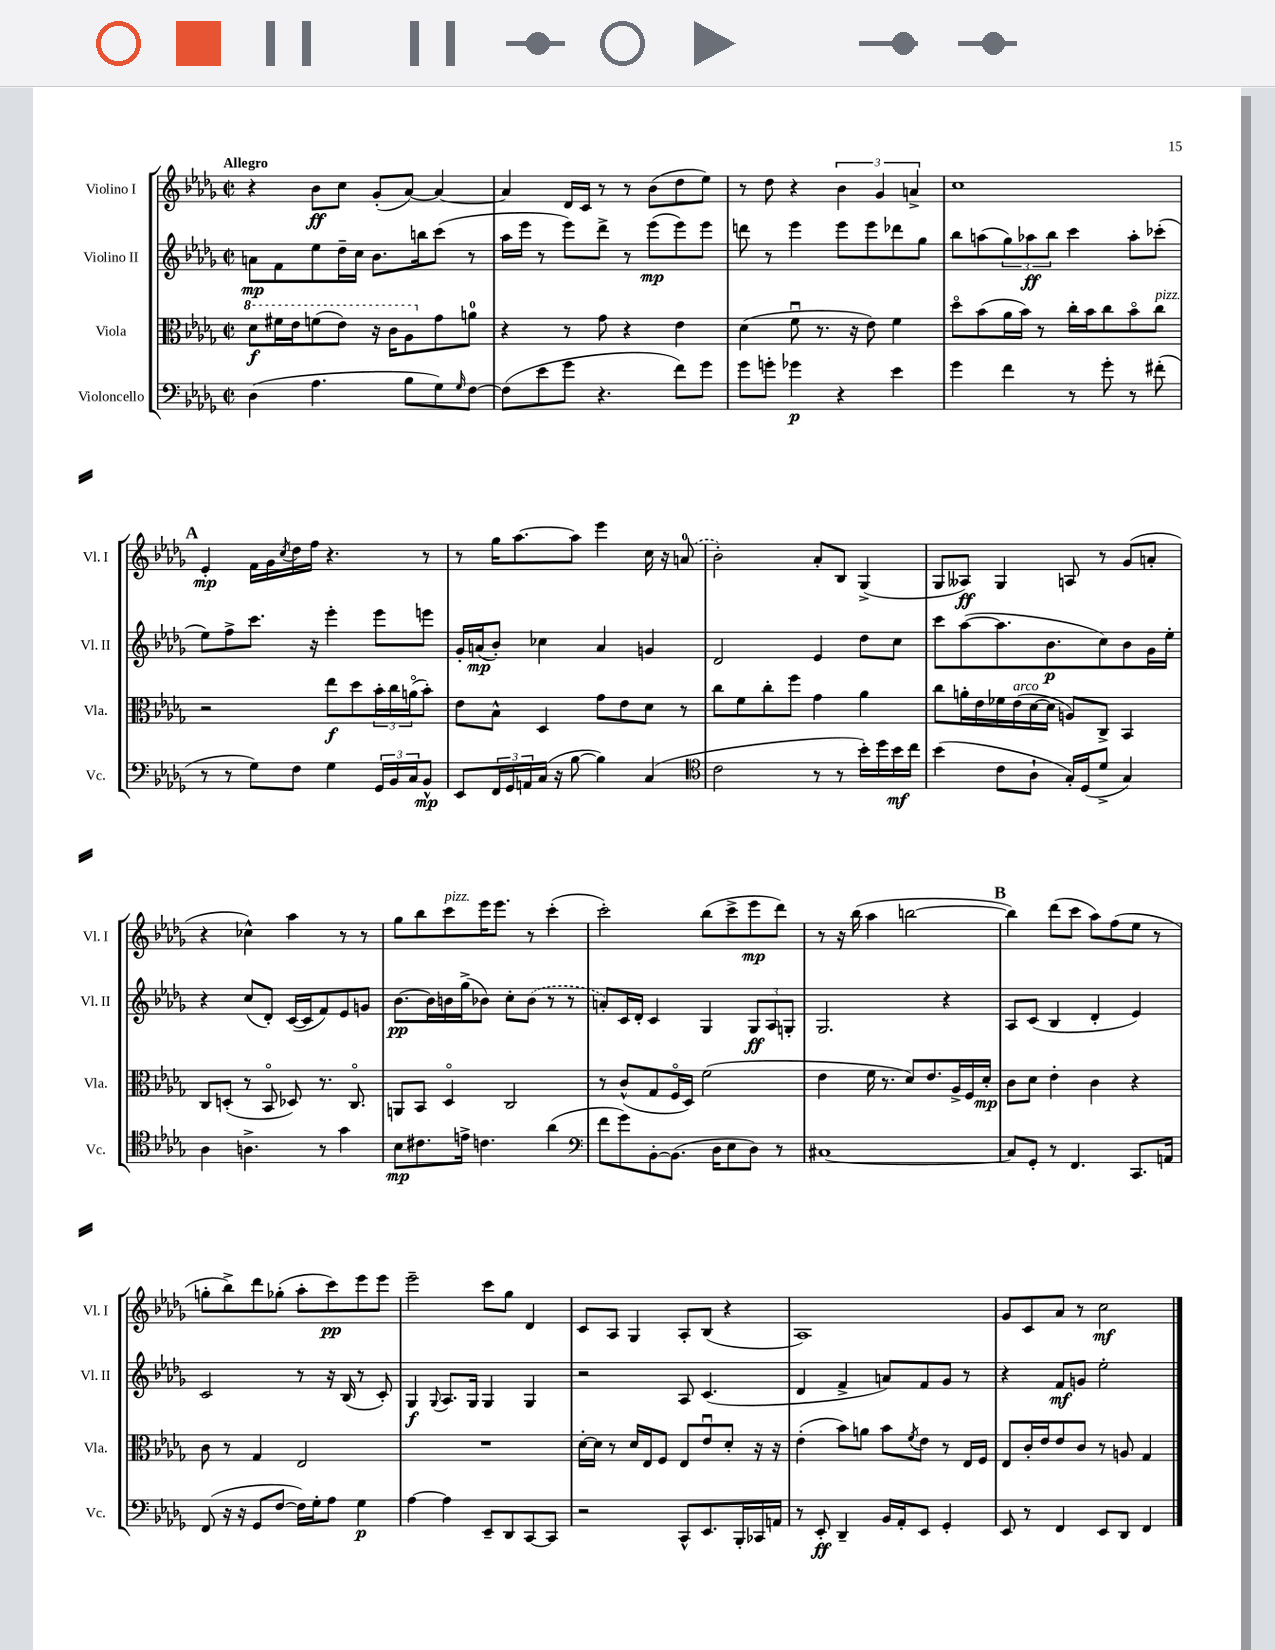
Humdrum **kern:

**kern	**dynam	**kern	**dynam	**kern	**dynam	**kern	**dynam
*part4	*part4	*part3	*part3	*part2	*part2	*part1	*part1
*staff4	*staff4	*staff3	*staff3	*staff2	*staff2	*staff1	*staff1
*I"Violoncello	*	*I"Viola	*	*I"Violino II	*	*I"Violino I	*
*I'Vc.	*	*I'Vla.	*	*I'Vl. II	*	*I'Vl. I	*
*clefF4	*	*clefC3	*	*clefG2	*	*clefG2	*
*k[b-e-a-d-g-]	*	*k[b-e-a-d-g-]	*	*k[b-e-a-d-g-]	*	*k[b-e-a-d-g-]	*
*M2/2	*	*M2/2	*	*M2/2	*	*M2/2	*
*met(c|)	*	*met(c|)	*	*met(c|)	*	*met(c|)	*
*	*	*8va	*	*	*	*	*
=1	=1	=1	=1	=1	=1	=1	=1
!	!	!	!	!	!	!LO:TX:a:B:t=Allegro	!
(4D-\	.	8dd-\L	f	8an\L	mp	4r	.
.	.	16ff#X\L	.	8f\	.	.	.
.	.	16ee-\J	.	.	.	.	.
4.A-\	.	(8ffn\	.	8ee-\	.	8b-\L	ff
.	.	8ee-\J)	.	16dd-~\L	.	8cc\J	.
.	.	.	.	16cc\JJ	.	.	.
.	.	16r	.	8.b-\L	.	(8g-'/L	.
.	.	16cc\KL	.	.	.	.	.
8B-\L	.	8a-\	.	.	.	[8a-/J)	.
.	.	.	.	16bbn\k	.	.	.
*	*	*X8va	*	*	*	*	*
8G-\)	.	8g-\	.	(8ccc\J	.	4a-/_	.
16qqG-/	.	.	.	.	.	.	.
[8F\J	.	8an\J	.	8r	.	.	.
=2	=2	=2	=2	=2	=2	=2	=2
(8F\L]	.	4r	.	16aa-\LL	.	4a-/]	.
.	.	.	.	16eee-\JJ	.	.	.
8e-\	.	.	.	8r	.	.	.
8g-\J	.	8r	.	8eee-\L)	.	16d-/LL	.
.	.	.	.	.	.	16c/JJ	.
4.r	.	8g-\	.	8ddd-^\J	.	8r	.
.	.	4r	.	8r	.	8r	.
.	.	.	.	(8eee-\L	mp	(8b-\L	.
8f\L)	.	4e-\	.	8eee-\)	.	8dd-\	.
8g-\J	.	.	.	8eee-\J	.	8ee-\J)	.
=3	=3	=3	=3	=3	=3	=3	=3
8g-\L	.	(4d-\	.	8dddn\	.	8r	.
8gn'\J	.	.	.	8r	.	8dd-\	.
4g-X\	p	8fu\	.	4eee-\	.	4r	.
.	.	8.r	.	.	.	.	.
4r	.	.	.	8eee-\L	.	6b-\	.
.	.	16r	.	.	.	.	.
.	.	8e-\)	.	8eee-\	.	.	.
.	.	.	.	.	.	6g-/	.
4e-\	.	4f\	.	8ddd-X\	.	.	.
.	.	.	.	.	.	6an^/	.
.	.	.	.	8gg-\J	.	.	.
=4	=4	=4	=4	=4	=4	=4	=4
4g-\	.	8dd-\L	.	8bb-\L	.	1cc	.
.	.	(8b-\	.	(8aan\	.	.	.
4f\	.	16a-\L	.	12gg-\)	.	.	.
.	.	16b-\JJ)	.	.	.	.	.
.	.	.	.	12aa-X\	ff	.	.
.	.	8r	.	.	.	.	.
.	.	.	.	12bb-\J	.	.	.
8r	.	16cc'\LL	.	4ccc\	.	.	.
.	.	16b-\J	.	.	.	.	.
8g-'\	.	8cc\	.	.	.	.	.
8r	.	8b-\	.	8aa-'\L	.	.	.
!	!	!LO:TX:a:i:t=pizz.	!	!	!	!	!
(8f#X'\	.	8cc\J	.	(8ccc-X'\J	.	.	.
!!LO:LB:g=z
!!LO:REH:place=s1:t=A
=5	=5	=5	=5	=5	=5	=5	=5
8r	.	2r	.	8ee-\L)	.	4e-'/	mp
8r	.	.	.	8ff^\	.	.	.
8G-\L)	.	.	.	8.ccc\J	.	16f\LL	.
.	.	.	.	.	.	16g-\	.
.	.	.	.	.	.	8qcc/	.
8F\J	.	.	.	.	.	16dd-\	.
.	.	.	.	16r	.	16ff\JJ	.
4G-\	.	8ee-\L	f	4eee-'\	.	4.r	.
.	.	8dd-\	.	.	.	.	.
24GG-/LL	.	24b-'\L	.	8eee-\L	.	.	.
24BB-/	.	24cc\	.	.	.	.	.
24C/J	.	(24an\J	.	.	.	.	.
8BB-^^/J	mp	8b-'\J)	.	8eeen\J	.	8r	.
=6	=6	=6	=6	=6	=6	=6	=6
8EE-/L	.	8e-\L	.	16g-'/LL	.	8r	.
.	.	.	.	(16an/J	mp	.	.
24FF/L	.	8B-^^\J	.	8b-'/J)	.	16gg-\KL	.
24GG-/	.	.	.	.	.	.	.
.	.	.	.	.	.	[8.aa-\	.
24AAn/	.	.	.	.	.	.	.
(16C/JJ	.	4D-/	.	4cc-X\	.	.	.
16r	.	.	.	.	.	.	.
[8B-\	.	.	.	.	.	8aa-\J]	.
4B-\])	.	8g-\L	.	4a/	.	4eee-\	.
.	.	8e-\	.	.	.	.	.
(4C/	.	8d-\J	.	4gn/	.	16cc\	.
.	.	.	.	.	.	16r	.
.	.	8r	.	.	.	(8an/	.
=7	=7	=7	=7	=7	=7	=7	=7
*clefC4	*	*	*	*	*	*	*
2c\	.	8cc\L	.	2d-/	.	2b-'\)	.
.	.	8f\	.	.	.	.	.
.	.	8cc'\	.	.	.	.	.
.	.	8ff\J	.	.	.	.	.
8r	.	4g-\	.	4e-/	.	8a-'/L	.
8r	.	.	.	.	.	8B-/J	.
16b-'\LL)	.	4a-\	.	8dd-\L	.	(4G-^/	.
16dd-\	.	.	.	.	.	.	.
16b-\	mf	.	.	8cc\J	.	.	.
16cc\JJ	.	.	.	.	.	.	.
=8	=8	=8	=8	=8	=8	=8	=8
(4b-\	.	8cc\L	.	8ccc\L	.	8G-/L	.
.	.	16an'\L	.	([8aa-\	.	8A--X/J)	ff
.	.	16e-\	.	.	.	.	.
8c\L	.	16f-X\	.	8.aa-\]	.	4G-/	.
!	!	!LO:TX:a:i:t=arco	!	!	!	!	!
.	.	(16e-\	.	.	.	.	.
8A-`\J	.	[16d-\	.	.	.	.	.
.	.	16d-\JJ]	.	8.b-\	p	.	.
16G-'/LL)	.	8An/L)	.	.	.	8An/	.
(16D-/J	.	.	.	.	.	.	.
8d-^/J	.	8C^/J	.	8cc\)	.	8r	.
4G-/)	.	4BB-/	.	8b-\	.	(8g-/L	.
.	.	.	.	16g-\L	.	8an'/J	.
.	.	.	.	16ee-'\JJ	.	.	.
!!LO:LB:g=z
=9	=9	=9	=9	=9	=9	=9	=9
4A-\	.	8C/L	.	4r	.	4r	.
.	.	(8Dn'/J	.	.	.	.	.
4.An^\	.	8r	.	(8cc/L	.	4cc-X^^\)	.
.	.	8BB-/	.	8d-'/J)	.	.	.
.	.	8D-X/)	.	([16c/LL	.	4aa-\	.
.	.	.	.	16c/J]	.	.	.
8r	.	8.r	.	8f/)	.	.	.
4g-\	.	.	.	8e-/	.	8r	.
.	.	8.C/	.	.	.	.	.
.	.	.	.	8gn/J	.	8r	.
=10	=10	=10	=10	=10	=10	=10	=10
8B-\L	mp	8AAn/L	.	[8.b-\L	pp	8gg-\L	.
8.c#X\	.	8BB-/J	.	.	.	8bb-\	.
.	.	.	.	16b-\L]	.	.	.
!	!	!	!	!	!	!LO:TX:a:i:t=pizz.	!
.	.	4D-/	.	16bn\	.	8ccc\	.
16en^\Jk	.	.	.	(16gg-^\J	.	.	.
4.cn\	.	.	.	8b-X\J)	.	16eee-\K	.
.	.	.	.	.	.	8.eee-\J	.
.	.	2C/	.	8cc'\L	.	.	.
.	.	.	.	(8b-\J	.	8r	.
(4a-\	.	.	.	8r	.	(4ccc'\	.
.	.	.	.	8r	.	.	.
=11	=11	=11	=11	=11	=11	=11	=11
*clefF4	*	*	*	*	*	*	*
8f\L	.	8r	.	8an'/L)	.	2ccc'\)	.
8g-\)	.	(8c^^/L	.	16c/L	.	.	.
.	.	.	.	16d-'/JJ	.	.	.
[8BB-'\	.	8G-/	.	4c/	.	.	.
(8.BB-\J]	.	16F/L	.	.	.	.	.
.	.	16D-/JJ)	.	.	.	.	.
.	.	(2f\	.	4G-/	.	(8bb-\L	.
16D-\KL	.	.	.	.	.	.	.
8E-\	.	.	.	.	.	8ccc^\	.
8D-\J)	.	.	.	12G-/L	ff	8eee-\	mp
.	.	.	.	12A-/	.	.	.
8r	.	.	.	.	.	8ddd-\J)	.
.	.	.	.	12Gn'/J	.	.	.
=12	=12	=12	=12	=12	=12	=12	=12
[1C#X	.	4e-\	.	2.G-/	.	8r	.
.	.	.	.	.	.	16r	.
.	.	.	.	.	.	(16bb-\	.
.	.	16f\	.	.	.	4aa-\	.
.	.	8.r	.	.	.	.	.
.	.	8d-/L)	.	.	.	[2bbn\	.
.	.	8.e-/	.	.	.	.	.
.	.	.	.	4r	.	.	.
.	.	16A-^/L	.	.	.	.	.
.	.	16F/	.	.	.	.	.
.	.	16d-'/JJ	mp	.	.	.	.
!!LO:REH:place=s1:t=B
=13	=13	=13	=13	=13	=13	=13	=13
8C#/L]	.	8c\L	.	8A-/L	.	4bb\])	.
8GG-'/J	.	8d-\J	.	(8c/J	.	.	.
8r	.	4e-'\	.	4B-/	.	(8ddd-\L	.
4.FF/	.	.	.	.	.	8ccc\J	.
.	.	4c\	.	4d-'/	.	8aa-\L)	.
.	.	.	.	.	.	(8ff\	.
8.CC/L	.	4r	.	4e-/)	.	8ee-\J	.
.	.	.	.	.	.	8r	.
16AAn/Jk	.	.	.	.	.	.	.
!!LO:LB:g=z
=14	=14	=14	=14	=14	=14	=14	=14
(8FF/	.	8c\	.	2c/	.	8ggn'\L	.
16r	.	8r	.	.	.	8bb-^\)	.
16r	.	.	.	.	.	.	.
8GG-/L	.	4G-/	.	.	.	8ddd-\	.
[8F/J	.	.	.	.	.	(8gg-X'\J	.
16F\LL])	.	2E-/	.	8r	.	8aa-'\L	.
16G-'\J	.	.	.	.	.	.	.
8A-\J	.	.	.	16r	.	8ccc\)	pp
.	.	.	.	(16B-/	.	.	.
4G-\	p	.	.	8r	.	8eee-\	.
.	.	.	.	8c'/)	.	8eee-\J	.
=15	=15	=15	=15	=15	=15	=15	=15
[4A-\	.	1r	.	4G-/	f	2eee-~\	.
.	.	.	.	8qqG-/	.	.	.
4A-\]	.	.	.	8.A-/L	.	.	.
.	.	.	.	16G-/Jk	.	.	.
8EE-~/L	.	.	.	4G-/	.	8ccc\L	.
8DD-/	.	.	.	.	.	8gg-\J	.
[8CC/	.	.	.	4G-/	.	4d-/	.
8CC/J]	.	.	.	.	.	.	.
=16	=16	=16	=16	=16	=16	=16	=16
2r	.	[16d-'\LL	.	2r	.	8c/L	.
.	.	16d-\JJ]	.	.	.	.	.
.	.	8r	.	.	.	8A-/J	.
.	.	16d-/LL	.	.	.	4G-/	.
.	.	16E-/J	.	.	.	.	.
.	.	8F/J	.	.	.	.	.
8CC^^/L	.	8E-/L	.	8A-/	.	8A-'/L	.
8.EE-/	.	8e-u/	.	(4.c/	.	(8B-/J	.
.	.	8d-'/J	.	.	.	4r	.
16BBB-'/L	.	.	.	.	.	.	.
16CC-X/	.	16r	.	.	.	.	.
16AAn/JJ	.	16r	.	.	.	.	.
=17	=17	=17	=17	=17	=17	=17	=17
8r	.	(4e-'\	.	4d-/	.	1A-)	.
8EE-'/	ff	.	.	.	.	.	.
4DD-~/	.	8b-\L)	.	4f^/	.	.	.
.	.	8an\J	.	.	.	.	.
16BB-/LL	.	8b-\L	.	8an/L)	.	.	.
16AA-'/J	.	.	.	.	.	.	.
.	.	8qf/	.	.	.	.	.
8EE-/J	.	8e-\J	.	8f/	.	.	.
4GG-'/	.	8r	.	8g-/J	.	.	.
.	.	16E-/LL	.	8r	.	.	.
.	.	16F/JJ	.	.	.	.	.
=18	=18	=18	=18	=18	=18	=18	=18
8EE-/	.	8E-/L	.	4r	.	8g-/L	.
8r	.	16c'/L	.	.	.	8c/	.
.	.	16e-/J	.	.	.	.	.
4FF/	.	8e-/	.	8f/L	mf	8a-/J	.
.	.	8c/J	.	8gn/J	.	8r	.
8EE-/L	.	8r	.	2ee-'\	.	2cc\	mf
8DD-/J	.	8An/	.	.	.	.	.
4FF/	.	4G-/	.	.	.	.	.
==	==	==	==	==	==	==	==
*-	*-	*-	*-	*-	*-	*-	*-
